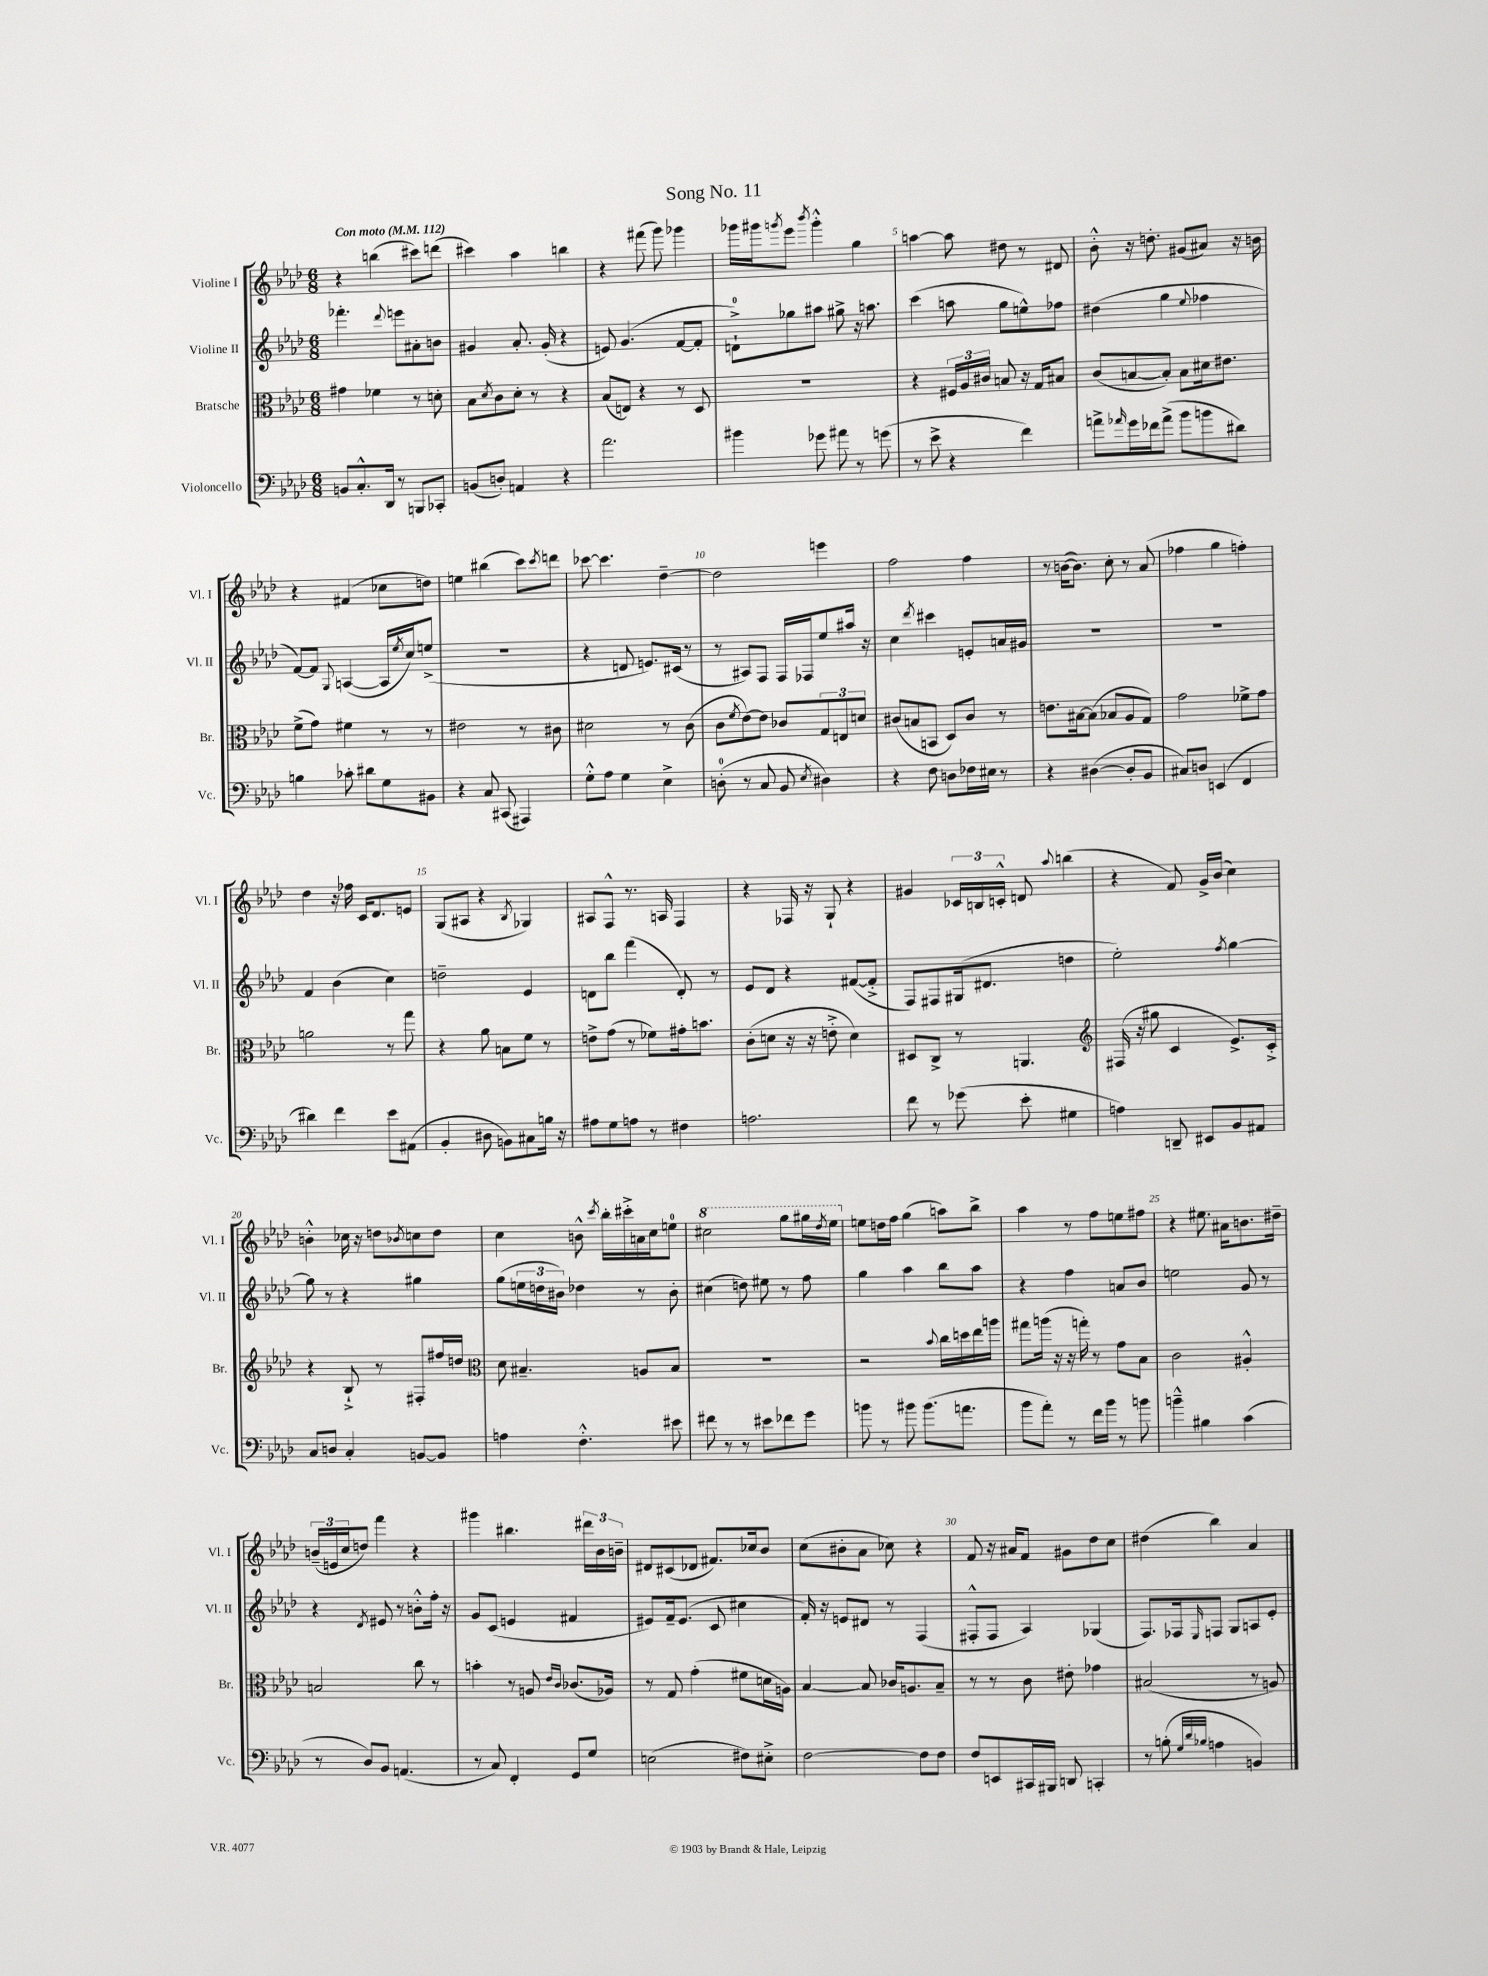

**kern	**kern	**kern	**kern
*staff4	*staff3	*staff2	*staff1
*clefF4	*clefC3	*clefG2	*clefG2
*k[b-e-a-d-]	*k[b-e-a-d-]	*k[b-e-a-d-]	*k[b-e-a-d-]
*M6/8	*M6/8	*M6/8	*M6/8
*MM112	*MM112	*MM112	*MM112
8BB	4g#	4.fff-'	4r
8.C'^^	.	.	.
.	4f-	.	(4bb
16DD-	.	.	.
.	.	8qqddd-	.
8r	.	8eee	.
8BBB	8r	8a#'	8ccc#)
8CC-'	8d'	8b	(8ddd
=	=	=	=
(8BB	8B-	4g#	4ccc#)
.	8qd-	.	.
8D')	8c	.	.
4AA	8d-'	8.a-'	4aa-
.	8r	.	.
.	.	(16g#'	.
4r	4r	4r	4bb
=	=	=	=
2.a-	(8B-	8e)	4r
.	8E)	(4.g	.
.	4r	.	(8fff#
.	.	.	8ggg)
.	8r	[8f	4ggg-
.	8D-	8f']	.
=	=	=	=
4b#	2.r	8d`^)	16ggg-
.	.	.	16ggg#
.	.	.	8qggg
.	.	8gg-	8eee-
.	.	.	8qbbb-
8g-	.	8aa#	4ggg'^^
8a#	.	8gg#^	.
8r	.	16r	4gg
.	.	8.aa	.
(8g	.	.	.
=	=	=	=
8r	4r	(4ccc	[4aa
8e-^	.	.	.
4r	24F#	8aa	8aa]
.	24A-	.	.
.	24c#	.	.
.	8B	8gg	8dd#
4f)	16r	8ee^^)	8r
.	16G	.	.
.	8B#	8ff-	8d#
=	=	=	=
8a^	(8c	(4dd#	8b-'^^
16qqa-	.	.	.
16g	[8B	.	16r
16f-	.	.	8.dd'
(8a-^	8B'])	4gg	.
8b-	8B	.	(8g#
.	.	8qqee-	.
8b	16d#	4ff-	8a#)
.	8.e#	.	.
8d#)	.	.	16r
.	.	.	16b
=	=	=	=
4B	(8f^	[8f)	4r
.	8g)	8f]	.
.	.	8qqG	.
8c-'	4f#	([4A	(4f#
8d#	.	.	.
8G	8r	16A]	8cc-
.	.	8qee-	.
.	.	16cc)	.
8BB#	8r	(8ee^	8dd)
=	=	=	=
4r	2e#	2.r	4ee
8C	.	.	(4bb#
(8CC#	.	.	.
4AAA#)	8r	.	8ccc)
.	.	.	8qccc
.	8c#	.	8ddd
=	=	=	=
8G'^^	2d#	4r	[8ccc-
8A-	.	.	4.ccc-]
4G	.	8d	.
.	.	8.e)	.
4E-^	8r	.	[4dd-~
.	.	(16c#	.
.	(8c	8r	.
=	=	=	=
(8D'	8c	8r	2dd-]
.	8qf	.	.
8r	[8e-)	8A#)	.
8C	8e-]	8F	.
8BB-	8c-	16F	.
.	.	16F-	.
8qE-	.	.	.
4D#)	12G	8ee-	4eee
.	12E	.	.
.	.	16aa#	.
.	12d	.	.
.	.	16r	.
=	=	=	=
4r	(8c#	4cc	2ff
.	8B	.	.
.	.	8qddd-	.
8F	8BB	4ccc#	.
8D	8D-)	.	.
16F-	8c#	8e'	4ff
16E#	.	.	.
8r	8r	16a	.
.	.	16g#	.
=	=	=	=
4r	8.e	2.r	8r
.	.	.	([16b
.	[16B#	.	8.b])
([4D#	(8B#]	.	.
.	8B-	.	8cc'
8D#']	8A-	.	8r
8BB-	8G)	.	(8a-
=	=	=	=
8C#)	2g	2.r	4ff-
8D	.	.	.
(4EE	.	.	4gg
4FF	8f-^	.	4ff')
.	8g	.	.
=	=	=	=
4d#)	2a	4f	4dd-
4f	.	(4b-	16r
.	.	.	16ff-
.	.	.	16c
.	.	.	8.d-
8e-	8r	4cc)	.
(8AA#	8gg	.	8e
=	=	=	=
4BB-'	4r	2dd~	(8G
.	.	.	8A#
8D#	8a-	.	4r
8BB)	8B	.	.
.	.	.	8qB-
8C#	8f	4e-	4G-)
16B	8r	.	.
16r	.	.	.
=	=	=	=
8A#	8e^	8d	8A#
8G	(8g	8bb-	8F^^
8A	8r	(4fff	8.r
8r	8f-)	.	.
.	.	.	16A
4F#	16g#'	8d')	4F
.	8.b	.	.
.	.	8r	.
=	=	=	=
2.A	(8c'	8e-	4r
.	8d	8d-	.
.	16r	4r	16F-
.	16r	.	16r
.	8e'^	.	8G`
.	4d)	([8f#	4r
.	.	8f#'^]	.
=	=	=	=
8f	8D#	8F)	4g#
8r	8C^	8F#	.
(8g-	8r	(16G#	24c-
.	.	.	24B
.	.	8.d#	.
.	.	.	24c'^^
8e-'	4.AA	.	8d
.	.	.	8qqaa-
4G#	.	4dd	(4bb
=	=	=	=
*	*clefG2	*	*
4A)	(16F#	2ee-')	4r
.	16r	.	.
.	8gg#	.	.
8DD~	4c	.	8f)
8EE#	.	.	16g^
.	.	.	(16b-
.	.	8qff	.
8BB-	8.e-^)	[4gg	4cc)
8AA#	.	.	.
.	16c'^	.	.
=	=	=	=
8C	4r	8gg]	4b'^^
8D	.	8r	.
4C'	8B-`^	4r	16cc-
.	.	.	16r
.	8r	.	8dd
.	.	.	8qb-
[8BB	8F#'	4gg#	8cc
8BB]	16ff#	.	8dd
.	16dd	.	.
=	=	=	=
*	*clefC3	*	*
4A	8d-	(8gg	4cc
.	4.B#~	24ee	.
.	.	24dd	.
.	.	24b#)	.
4.F'^^	.	4dd-	8b^^
.	.	.	8qccc
.	.	.	16bb-'
.	.	.	16ccc#'^
.	8A	8r	16a
.	.	.	16cc
8e#	8B#	8b#'	8ee
=	=	=	=
8f#	2.r	(4cc#	2ccc#
8r	.	.	.
8r	.	8dd)	.
8e#	.	8ee#	.
8f-	.	8r	8ggg
8g	.	8ff	16ggg#
.	.	.	8qddd-
.	.	.	16eee-
=	=	=	=
8b	2r	4gg	8ee
8r	.	.	16dd
.	.	.	16ff
8b#	.	4aa-	(4gg
(8.b#	.	.	.
.	8qqb-	.	.
.	16cc	8bb-	8aa)
8.a	16dd	.	.
.	16ee-	8aa-	8bb-^
.	16aa	.	.
=	=	=	=
8b-	8gg#	4r	4aa-
8a-')	(16aa	.	.
.	16r	.	.
8r	16r	4ff	8r
.	16gg')	.	.
16f	8r	.	8ff
16b-	.	.	.
8r	8g	8a	8ee
8b	8B-	8b-	8ff#
=	=	=	=
4b~^^	2c	2ee	4r
4B#	.	.	8.ee#
.	.	.	16a#
(4c	4A#'^^	8g	8.b
.	.	8r	.
.	.	.	16dd#~
=	=	=	=
8r	2B	4r	(24b~
.	.	.	24e
.	.	.	24cc
8D-)	.	.	8dd)
.	.	8qd-	.
8BB-	.	8e#	4fff
(4.AA	.	8r	.
.	8cc	8b'^^	4r
.	8r	16ff'	.
.	.	16r	.
=	=	=	=
8r	4b'	8g	4ggg#
8C)	.	(8c	.
4FF'	8r	4e	4.bb#
.	8A	.	.
.	16qqe-	.	.
.	16qqc	.	.
8GG	(8.c-	4f#	.
8G	.	.	24ddd#
.	.	.	24b-
.	16A-)	.	.
.	.	.	24b~
=	=	=	=
(2E	8r	8e#)	8d#
.	8G	16f~	(8c#
.	.	(8.e#	.
.	(4g'	.	8d-
.	.	8c	8.f#)
8F#)	8f#	4cc#	.
.	.	.	16cc-
8E#'^	16d	.	8b-
.	16A)	.	.
=	=	=	=
[2F	[4B-	16f')	(8cc
.	.	16r	.
.	.	8e	8b#'
.	8B-]	8d#	8a-
.	16c-	8r	8cc-)
.	8.A	.	.
8F]	.	(4F	4r
8F	8B-~	.	.
=	=	=	=
8F	8r	8F#'^^	8f
8EE	8r	8F#	16r
.	.	.	16a#
16CC#	8c	4A-)	8f
16BBB#	.	.	.
8DD	8e#'	.	8g#
4CC'	4g-	(4G-	8dd-
.	.	.	8cc
=	=	=	=
8r	(2B#	8.F)	(4dd#
(8B'	.	.	.
.	.	16F-	.
32qqG	.	.	.
32qqd-	.	.	.
32qqB-	.	16qqE-	.
4A	.	8F	4bb-)
.	.	8G	.
4BB)	8r	8A	4a-
.	8A)	8e-'	.
==	==	==	==
*-	*-	*-	*-
